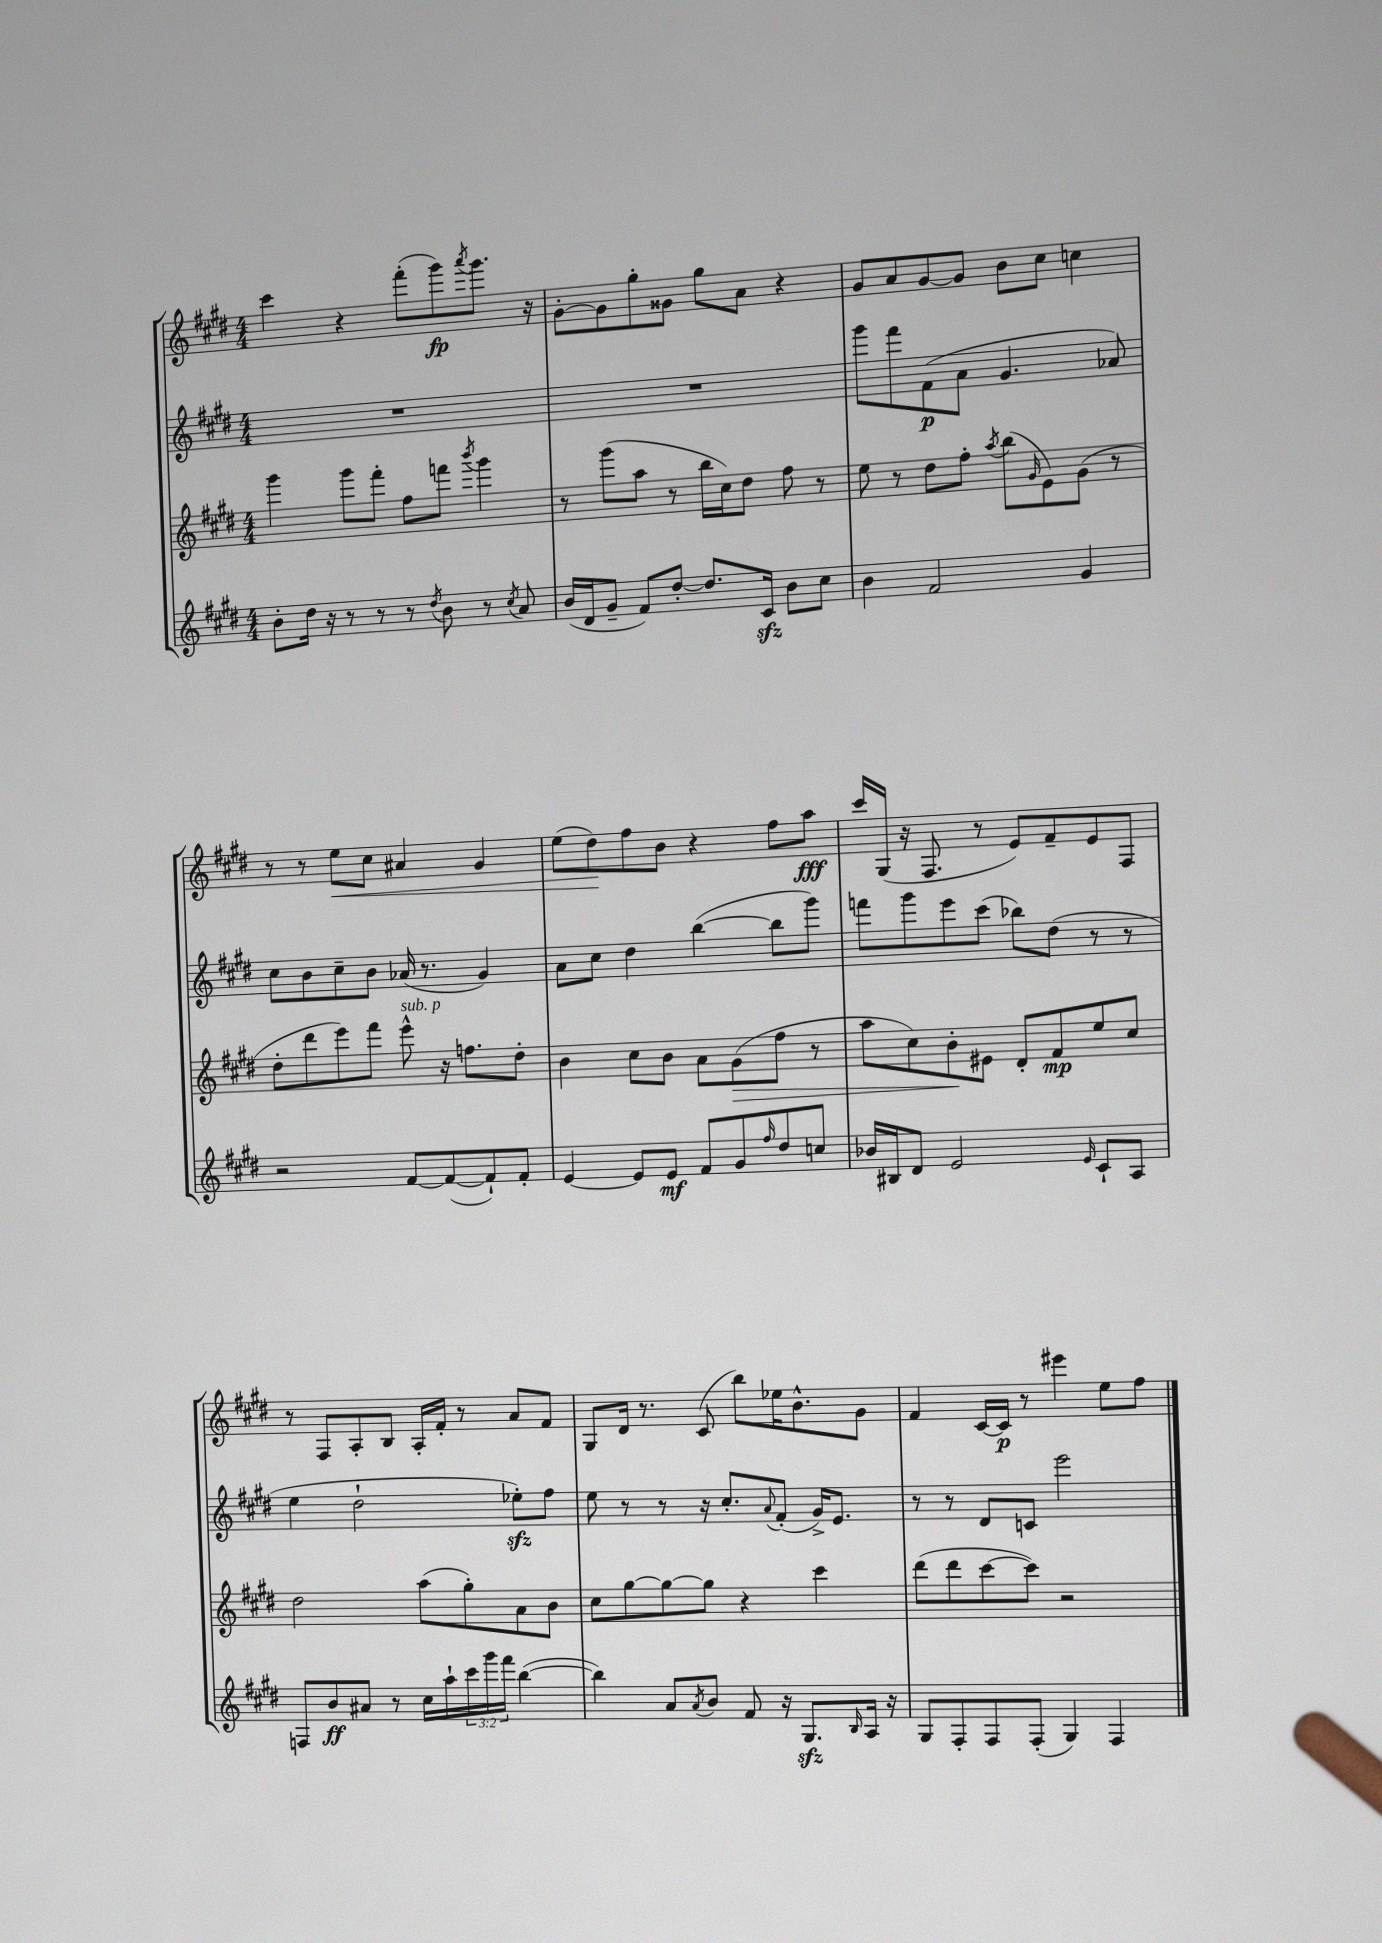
<<
\new StaffGroup <<
\new Staff = "s0" {
    \clef treble \key e \major \numericTimeSignature \time 4/4
    cis'''4 r4 fis'''8-.( gis'''8\fp) \acciaccatura { a'''8 } gis'''8. r16 |
    gis'8~-. gis'8 gis''8-. gisis'8 gis''8 a'8 r4 |
    gis'8 a'8 gis'8~ gis'8 b'8 cis''8 c''4 |
    r8 r8 e''8\< cis''8 ais'4 gis'4 |
    e''8( dis''8\!) fis''8 b'8 r4 fis''8 a''8\fff |
    cis'''16 gis16( r16 fis8. r8 e'8) fis'8-- e'8 fis8 |
    r8 fis8 a8-. b8 a16-. fis'16-. r8 a'8 fis'8 |
    gis8 dis'16 r8. cis'8( b''8) ees''16 b'8.-^ gis'8 |
    fis'4 cis'16~ cis'16\p r8 eis'''4 e''8 fis''8 \bar "|." |
}
\new Staff = "s1" {
    \clef treble \key e \major \numericTimeSignature \time 4/4
    R1 |
    R1 |
    gis'''8 fis'''8 fis'8\p( a'8 gis'4. aes'8) |
    cis''8 b'8 cis''8-- b'8 aes'16( r8. gis'4) |
    a'8 cis''8 dis''4 b''4~( b''8 gis'''8) |
    f'''8 gis'''8 e'''8 cis'''8( bes''8) dis''8( r8 r8 |
    e''4 dis''2-! ees''8-.\sfz) fis''8 |
    e''8 r8 r8 r16 cis''8.-. \appoggiatura { a'8 } fis'8-.( gis'16->) e'8. |
    r8 r8 dis'8 c'8 e'''2 \bar "|." |
}
\new Staff = "s2" {
    \clef treble \key e \major \numericTimeSignature \time 4/4
    gis'''4 gis'''8 fis'''8-. fis''8 f'''8 \acciaccatura { b'''8 } gis'''4 |
    r8 gis'''8( a''8 r8 b''16 cis''16) dis''8 fis''8 r8 |
    e''8 r8 dis''8 fis''8-. \acciaccatura { a''8 } b''8( \grace { gis'16 } e'8) gis'8( r8 |
    dis''8-. dis'''8 e'''8) fis'''8 e'''8-^^\markup { \italic "sub. p" } r16 f''8. dis''8-. |
    b'4 cis''8 b'8 a'8 gis'8\>( fis''8 r8 |
    a''8 cis''8) b'8-.\! eis'8 dis'8-. fis'8\mp e''8 cis''8 |
    dis''2 a''8( gis''8-.) a'8 b'8 |
    cis''8 gis''8~ gis''8~ gis''8 r4 cis'''4 |
    dis'''8( dis'''8 cis'''8~ cis'''8) r2 \bar "|." |
}
\new Staff = "s3" {
    \clef treble \key e \major \numericTimeSignature \time 4/4 \override Staff.TupletNumber.text = #tuplet-number::calc-fraction-text
    b'8-. dis''16 r16 r8 r8 r8 \acciaccatura { dis''8 } b'8 r8 \acciaccatura { cis''8 } a'8 |
    b'16( dis'16 gis'8-- fis'8) dis''8~-. dis''8. cis'16\sfz b'8 cis''8 |
    b'4 fis'2 gis'4 |
    r2 fis'8~ fis'8~( fis'8-!) fis'8-. |
    e'4~ e'8 e'8\mf fis'8 gis'8 \grace { fis''16 } dis''8 c''8 |
    bes'16 bis16 dis'8 e'2 \grace { e'16 } cis'8-! a8 |
    f8 b'8\ff ais'8 r8 cis''16 a''16-! \tuplet 3/2 { cis'''16 gis'''16 fis'''16 } b''4~( |
    b''4) a'8 \acciaccatura { a'8 } b'8 fis'8 r16 gis8.\sfz \grace { b16 } a16 r16 |
    gis8 fis8-. fis8 fis8-.( gis4) fis4 \bar "|." |
}
>>
>>
\layout { \context { \Score \remove "Bar_number_engraver" } }
